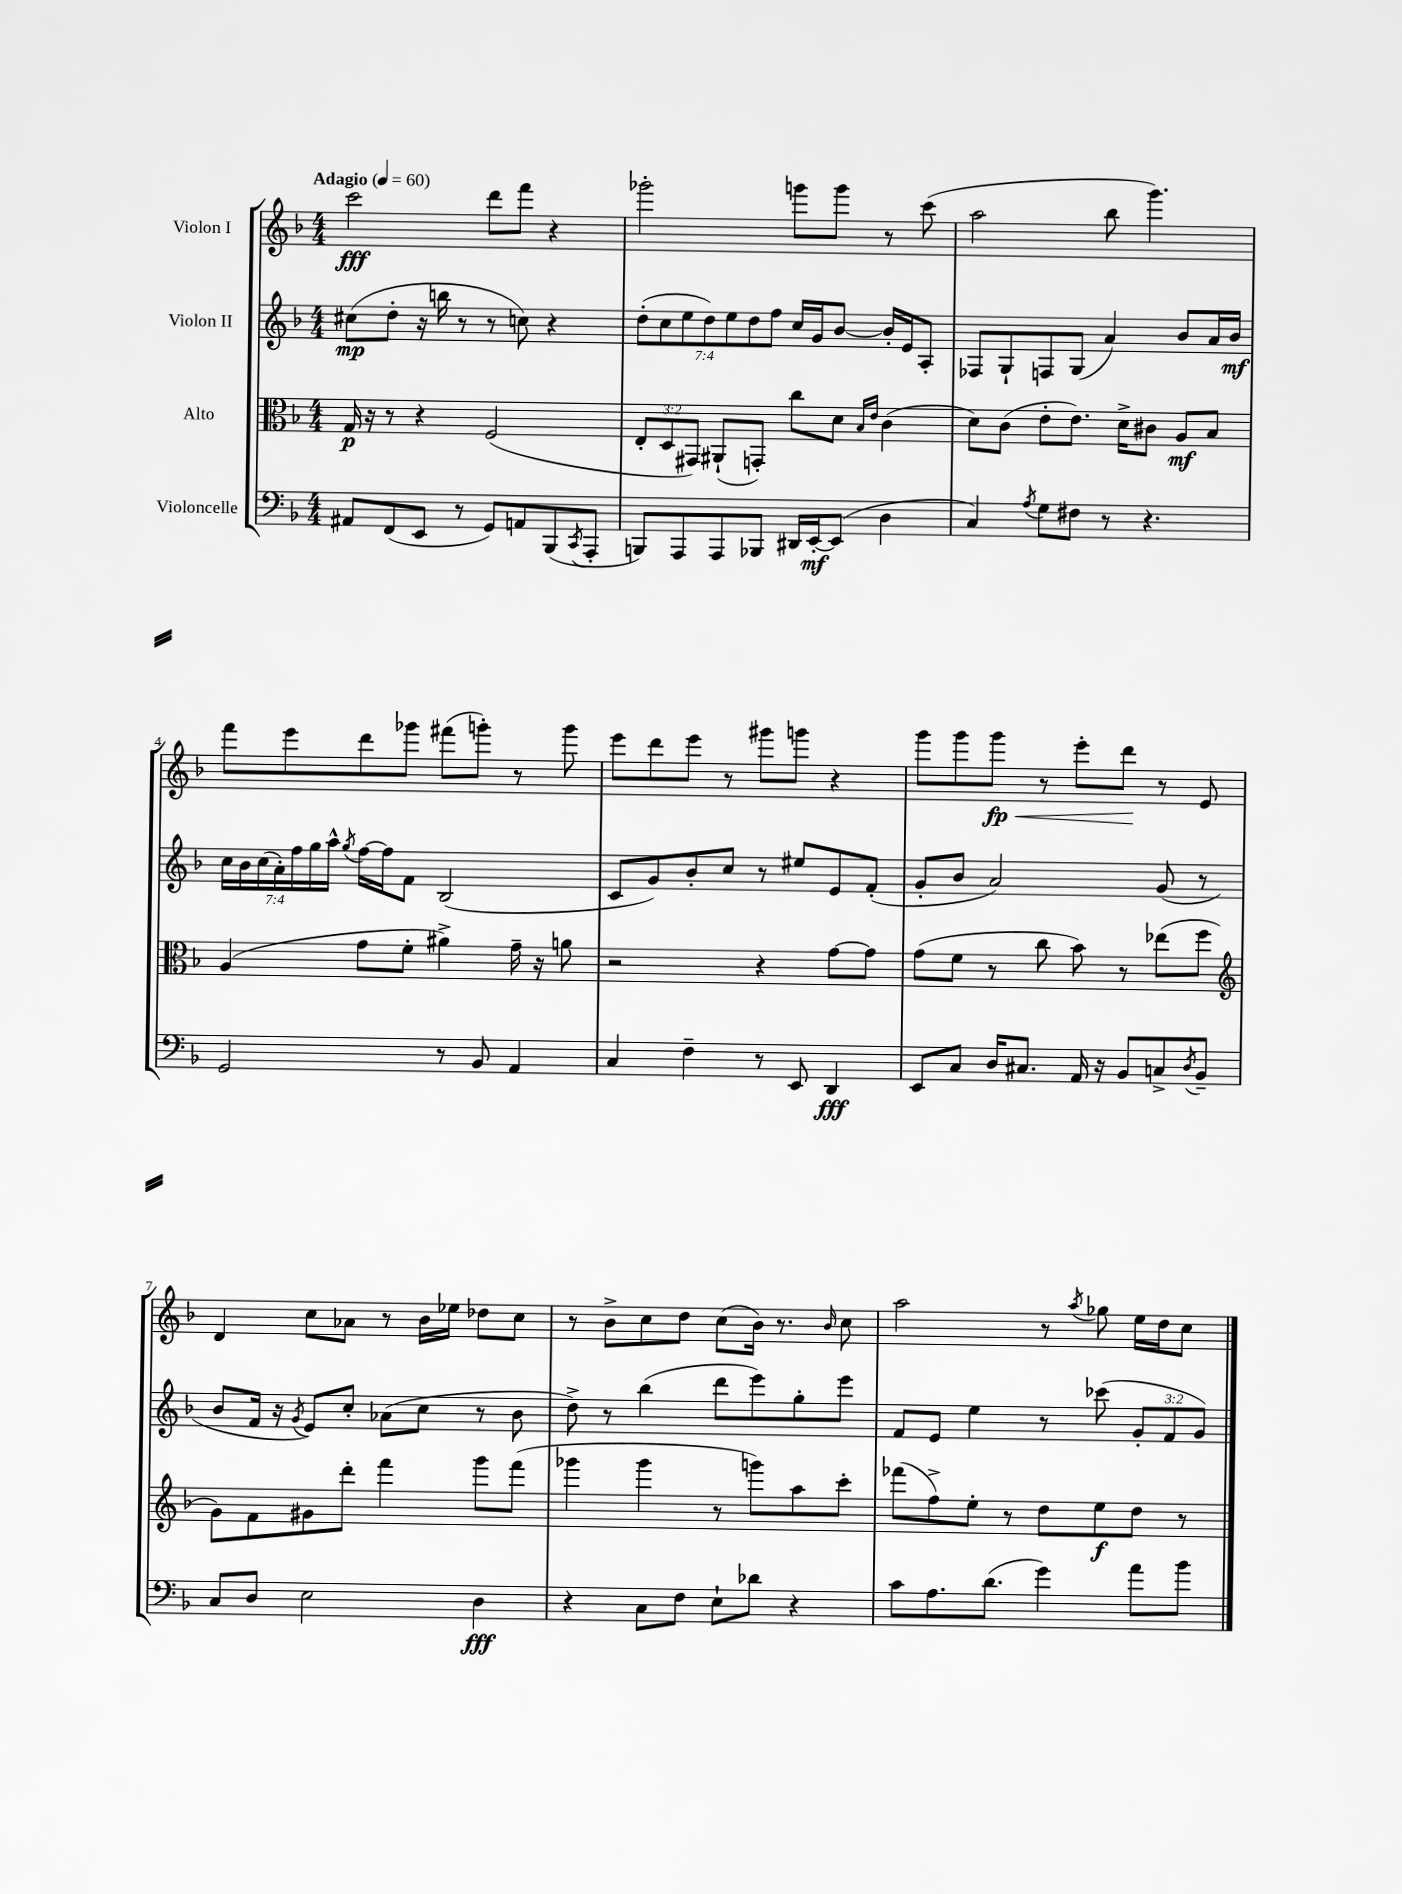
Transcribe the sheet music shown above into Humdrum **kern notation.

**kern	**kern	**kern	**kern
*staff4	*staff3	*staff2	*staff1
*clefF4	*clefC3	*clefG2	*clefG2
*k[b-]	*k[b-]	*k[b-]	*k[b-]
*M4/4	*M4/4	*M4/4	*M4/4
*MM60	*MM60	*MM60	*MM60
8AA#	16G	(8cc#	2ccc
.	16r	.	.
(8FF	8r	8dd'	.
8EE	4r	16r	.
.	.	16bb	.
8r	.	8r	.
8GG)	(2F	8r	8ddd
8AA	.	8cc)	8fff
(8BBB-	.	4r	4r
8qCC	.	.	.
8AAA'	.	.	.
=	=	=	=
8BBB)	12E'	(14dd'	2ggg-'
.	.	14cc	.
.	12D	.	.
8AAA	.	.	.
.	.	14ee	.
.	12GG#)	.	.
.	.	14dd)	.
8AAA	(8AA#`	.	.
.	.	14ee	.
.	.	14dd	.
8BBB-	8GG')	.	.
.	.	14ff	.
16DD#	8cc	16cc	8ggg
[16EE'	.	16g	.
(8EE]	8d	[8b-	8ggg
.	16qqB-	.	.
.	16qqe	.	.
4D	(4c	16b-']	8r
.	.	16e	.
.	.	8A'	(8ccc
=	=	=	=
4C)	8d)	8F-	2aa
.	(8c	8G`	.
8qA	.	.	.
8G	8e'	8F	.
8F#	8.e)	(8G	.
8r	.	4a)	8bb-
.	16d^	.	.
4.r	8c#	.	4.ggg)
.	8A	8b-	.
.	8B-	16a	.
.	.	16b-	.
=	=	=	=
2GG	(4A	28cc	8fff
.	.	28b-	.
.	.	(28cc	.
.	.	28a')	.
.	.	.	8eee
.	.	28ff	.
.	.	28gg	.
.	.	28aa^^	.
.	.	8qgg	.
.	8g	[16ff	8ddd
.	.	16ff]	.
.	8f'	8f	8ggg-
8r	4a#^)	(2B-	(8fff#
8BB-	.	.	8ggg')
4AA	16g~	.	8r
.	16r	.	.
.	8a	.	8ggg
=	=	=	=
4C	2r	8c	8eee
.	.	8g)	8ddd
4F~	.	8b-'	8eee
.	.	8cc	8r
8r	4r	8r	8ggg#
8EE	.	8ee#	8ggg
4DD	[8g	8e	4r
.	8g]	(8f'	.
=	=	=	=
8EE	(8g	8g'	8ggg
8C	8f	8b-	8ggg
16D	8r	2a)	8ggg
8.C#	.	.	.
.	8cc	.	8r
16AA	8b-)	.	8eee'
16r	.	.	.
8BB-	8r	.	8ddd
8C^	(8ee-	(8g	8r
8qD	.	.	.
8BB-~	8ff	8r	8e
=	=	=	=
*	*clefG2	*	*
8C	8g)	8b-	4d
8D	8f	16f	.
.	.	16r	.
.	.	8qg	.
2E	8g#	8e)	8cc
.	8ddd'	8cc'	8a-
.	4fff	(8a-	8r
.	.	8cc	16b-
.	.	.	16ee-
4D	8ggg	8r	8dd-
.	(8fff	8b-	8cc
=	=	=	=
4r	4ggg-	8dd^)	8r
.	.	8r	8b-^
8C	4ggg-	(4bb-	8cc
8F	.	.	8dd
8E`	8r	8ddd	(8cc
8d-	8ggg)	8eee)	16b-)
.	.	.	8.r
4r	8aa	8gg'	.
.	.	.	16qqb-
.	8ccc'	8eee	8cc
=	=	=	=
8c	(8fff-	8f	2aa
8.A	8ff^)	8e	.
.	8ee'	4ee	.
(8.d	.	.	.
.	8r	.	.
4g)	8dd	8r	8r
.	.	.	8qaa
.	8ee	(8ccc-	8gg-
8a	8dd	12g'	16ee
.	.	.	16dd
.	.	12f	.
8b-	8r	.	8cc
.	.	12g)	.
==	==	==	==
*-	*-	*-	*-
